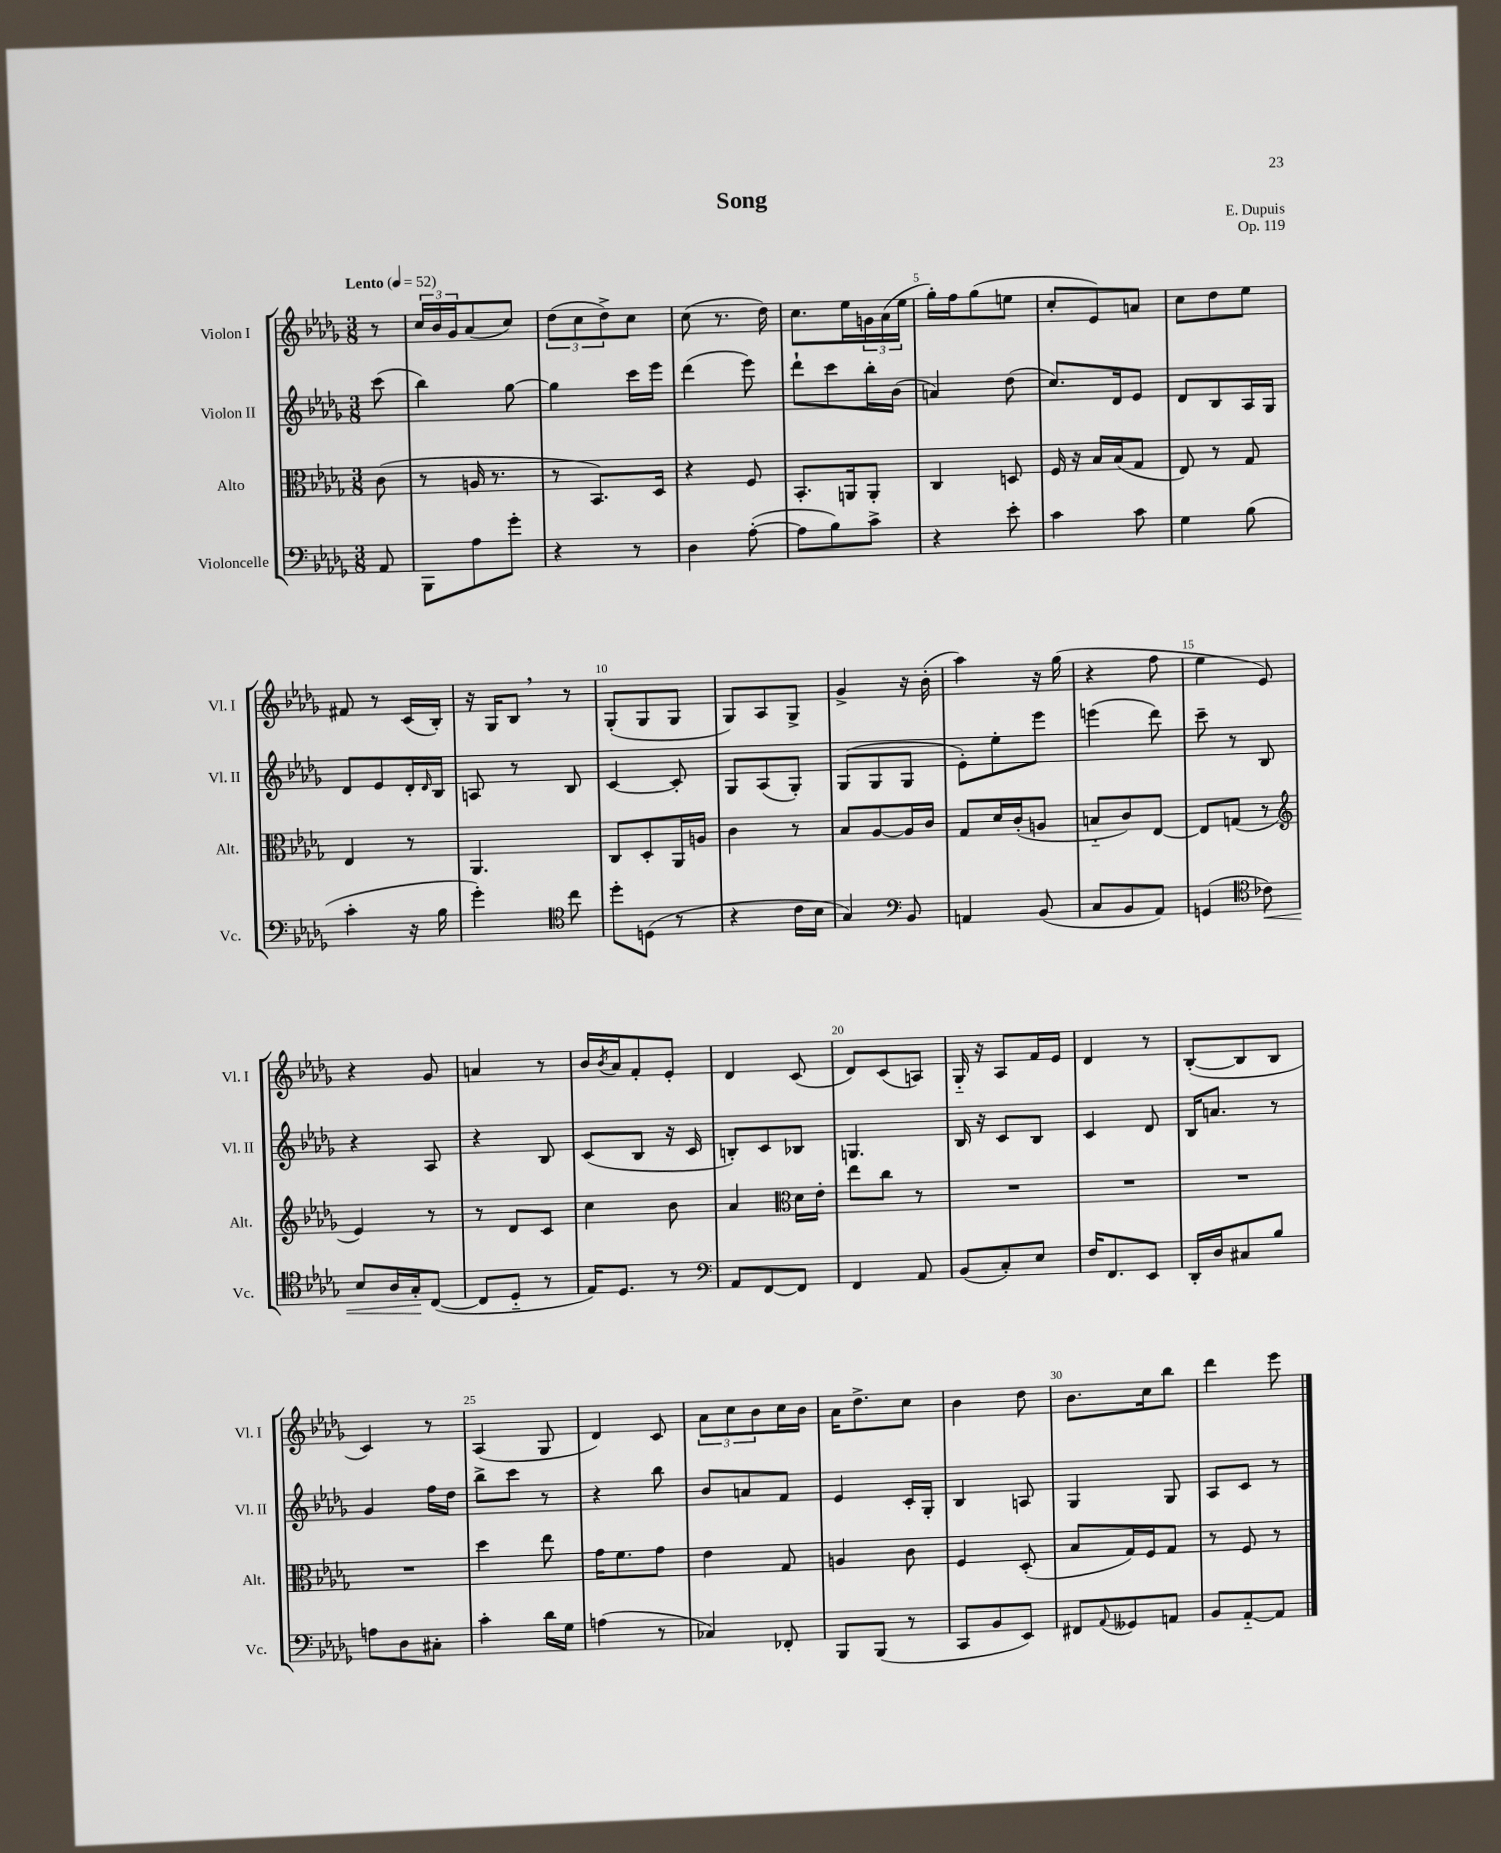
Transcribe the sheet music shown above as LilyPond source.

\header { title = "Song" composer = "E. Dupuis" opus = "Op. 119" }
<<
\new StaffGroup <<
\new Staff = "s0" \with { instrumentName = "Violon I" shortInstrumentName = "Vl. I" } {
    \clef treble \key des \major \numericTimeSignature \time 3/8 \partial 8 \tempo "Lento" 4 = 52
    r8 |
    \tuplet 3/2 { c''16 bes'16 ges'16 } aes'8( c''8) |
    \tuplet 3/2 { des''8( c''8 des''8->) } c''8 |
    c''8( r8. des''16) |
    c''8. ees''16 \tuplet 3/2 { g'16 aes'16( ees''16 } |
    ges''16-.) f''16 ges''8( e''8 |
    c''8-. ees'8) a'8 |
    c''8 des''8 ees''8 |
    fis'8 r8 c'16( bes16-.) |
    r16 ges16 bes8 \breathe r8 |
    ges8-.( ges8 ges8 |
    ges8) aes8 ges8-> |
    ges'4-> r16 bes'16-.( |
    aes''4) r16 ges''16( |
    r4 f''8 |
    ees''4 ees'8) |
    r4 ges'8 |
    a'4 r8 |
    bes'16 \acciaccatura { bes'8 } aes'16 f'8-. ees'8-. |
    des'4 c'8( |
    des'8) c'8( a8) |
    ges16-_ r16 aes8 f'16 ees'16 |
    des'4 r8 |
    bes8~-.( bes8 bes8 |
    c'4) r8 |
    aes4( ges8 |
    des'4) c'8 |
    \tuplet 3/2 { aes'8 c''8 bes'8 } c''16 bes'16 |
    aes'16 des''8.-> c''8 |
    bes'4 des''8 |
    bes'8. c''16 bes''8 |
    des'''4 ees'''8 \bar "|." |
}
\new Staff = "s1" \with { instrumentName = "Violon II" shortInstrumentName = "Vl. II" } {
    \clef treble \key des \major \numericTimeSignature \time 3/8 \partial 8
    c'''8( |
    bes''4) ges''8~ |
    ges''4 c'''16 ees'''16 |
    des'''4( ees'''8) |
    des'''8-! c'''8 bes''16-. bes'16( |
    a'4) des''8( |
    c''8.) des'16 ees'8 |
    des'8 bes8 aes16 ges16 |
    des'8 ees'8 des'16-. \grace { des'16 } bes16 |
    a8 r8 bes8 |
    c'4~ c'8-. |
    ges8 aes8( ges8-.) |
    ges8( ges8 ges8 |
    ees'8-.) ees''8-. ees'''8 |
    e'''4( des'''8) |
    c'''8-- r8 bes8 |
    r4 aes8 |
    r4 bes8 |
    c'8( bes8 r16 c'16 |
    b8-.) c'8 bes8 |
    g4. |
    bes16 r16 c'8 bes8 |
    c'4 des'8 |
    bes16 a'8. r8 |
    ges'4 f''16 des''16 |
    bes''8-> c'''8 r8 |
    r4 bes''8 |
    bes'8 a'8 f'8 |
    ees'4 c'16-. ges16-. |
    bes4 a8 |
    ges4 ges8 |
    aes8 c'8 r8 \bar "|." |
}
\new Staff = "s2" \with { instrumentName = "Alto" shortInstrumentName = "Alt." } {
    \clef alto \key des \major \numericTimeSignature \time 3/8 \partial 8
    c'8( |
    r8 a16 r8. |
    r8 bes,8.) des16 |
    r4 f8 |
    bes,8.-. a,16 a,8-. |
    c4 d8 |
    f16 r16 bes16 bes16( ges8 |
    ees8) r8 ges8 |
    ees4 r8 |
    aes,4. |
    c8 des8-. aes,16 a16 |
    c'4 r8 |
    bes8 aes8~ aes16 c'16 |
    ges8 des'16 c'16-.( a8 |
    b8-_ c'8) ees8~ |
    ees8 g8( r8 |
    \clef treble ees'4) r8 |
    r8 des'8 c'8 |
    c''4 bes'8 |
    aes'4 \clef alto des'16 ees'16-. |
    ees''8 c''8 r8 |
    R4. |
    R4. |
    R4. |
    R4. |
    des''4 ees''8 |
    ges'16 f'8. ges'8 |
    ees'4 ges8 |
    a4 c'8 |
    f4 des8-.( |
    bes8 ges16) f16 ges8 |
    r8 f8 r8 \bar "|." |
}
\new Staff = "s3" \with { instrumentName = "Violoncelle" shortInstrumentName = "Vc." } {
    \clef bass \key des \major \numericTimeSignature \time 3/8 \partial 8
    aes,8 |
    bes,,8 aes8 ges'8-. |
    r4 r8 |
    des4 aes8~-.( |
    aes8 bes8) c'8-> |
    r4 ees'8-. |
    c'4 c'8 |
    ges4 bes8( |
    c'4-. r16 bes16 |
    ges'4-.) \clef tenor c''8 |
    des''8-. d8( r8 |
    r4 c'16 bes16 |
    ges4) \clef bass bes,8 |
    a,4 bes,8( |
    c8 bes,8 aes,8) |
    g,4( \clef tenor ces'8\<) |
    bes8 aes16 ges16-.\! c8~( |
    c8 des8-_ r8 |
    ees16) des8. r8 |
    \clef bass aes,8 f,8~ f,8 |
    f,4 aes,8 |
    bes,8( c8-.) ees8 |
    f16 f,8. ees,8 |
    des,16-. des16 cis8 bes8 |
    a8 des8 cis8-. |
    c'4-. des'16 ges16 |
    a4( r8 |
    ces4) fes,8-. |
    bes,,8 bes,,8( r8 |
    c,8 bes,8 ees,8) |
    fis,8 \appoggiatura { aes,8 } geses,8 a,8 |
    bes,8 aes,8~-_ aes,8 \bar "|." |
}
>>
>>
\layout { \context { \Score \override BarNumber.break-visibility = ##(#f #t #t) barNumberVisibility = #(every-nth-bar-number-visible 5) } }
